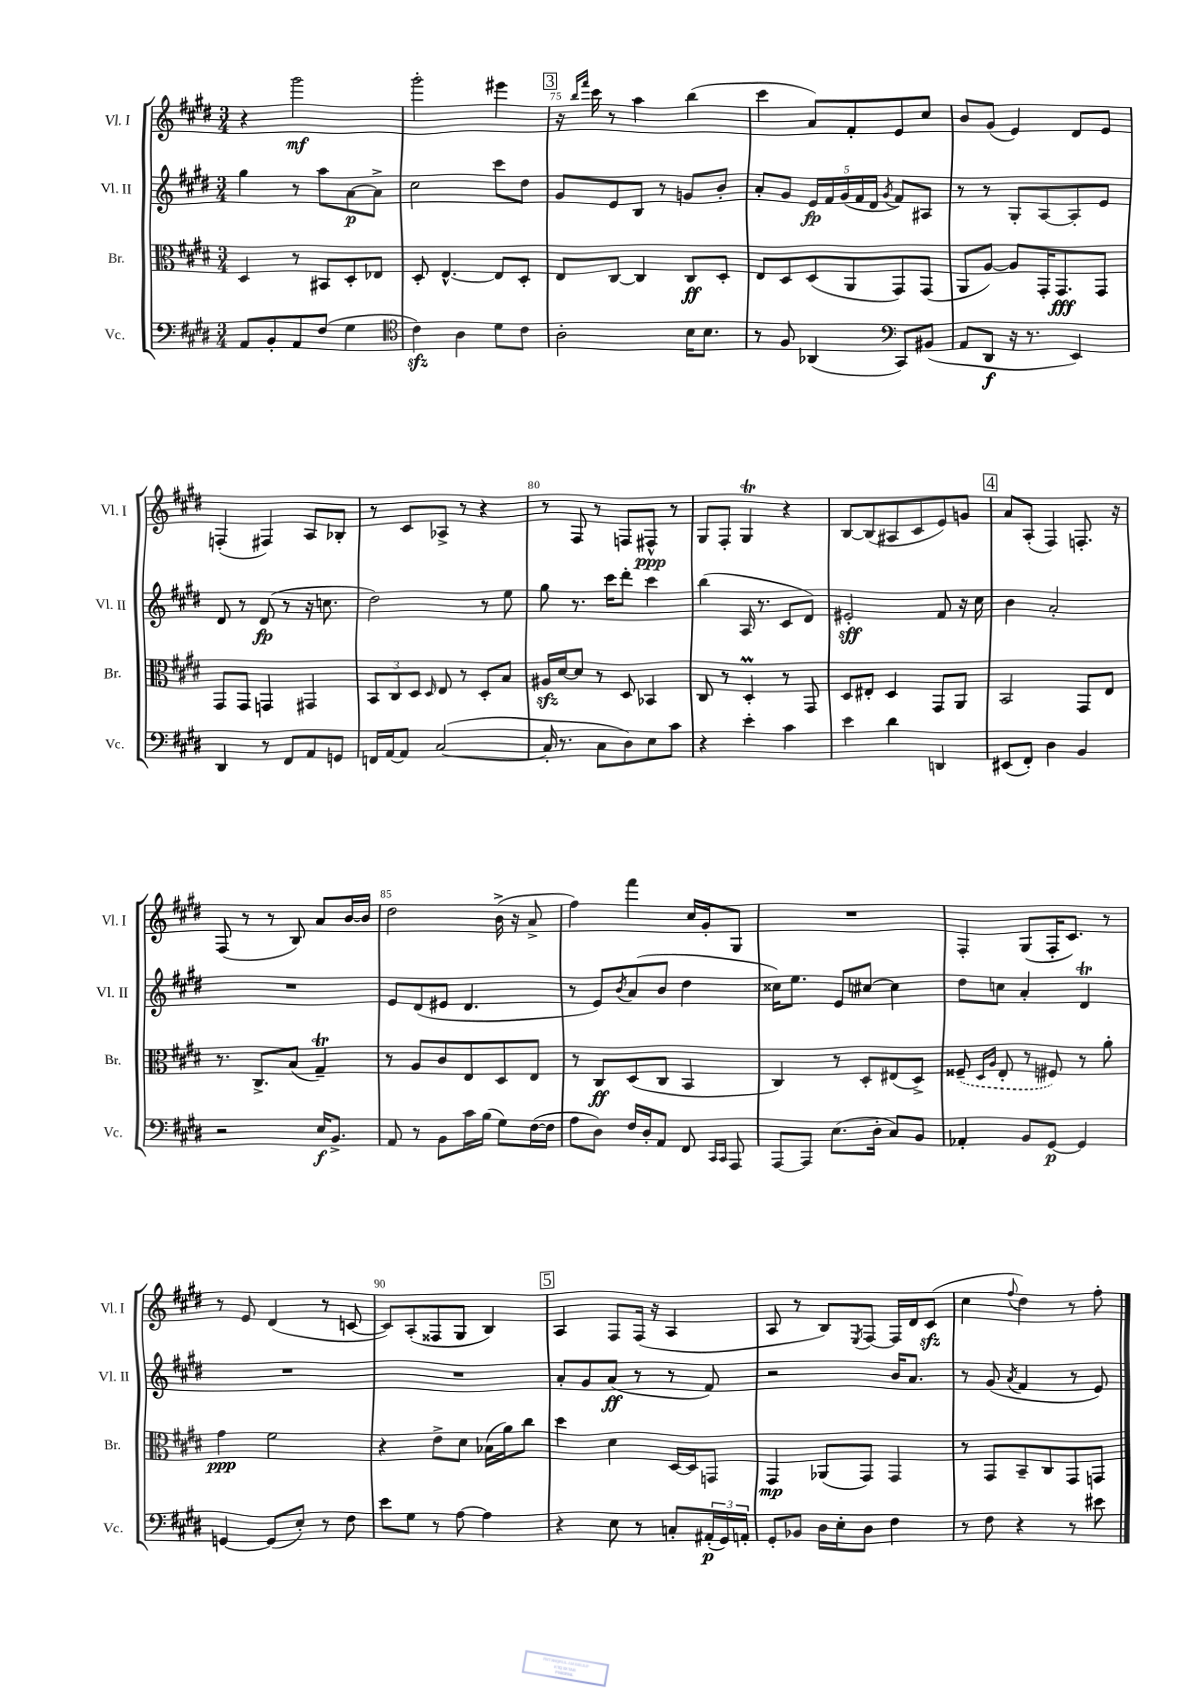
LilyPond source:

<<
\new StaffGroup <<
\new Staff = "s0" \with { instrumentName = "Vl. I" shortInstrumentName = "Vl. I" } {
    \clef treble \key e \major \numericTimeSignature \time 3/4
    r4 gis'''2\mf |
    gis'''2-. eis'''4 |
    \mark \markup { \box "3" } r16 \grace { b''16 fis'''16 } cis'''16 r8 a''4 b''4( |
    cis'''4 a'8) fis'8-. e'8 cis''8 |
    b'8 gis'8( e'4) dis'8 e'8 |
    f4-.( fis4) a8 bes8-. |
    r8 cis'8 aes8-> r8 r4 |
    r8 fis8 r8 f8 fis8-^\ppp r8 |
    gis8 fis8-. gis4\trill r4 |
    b8~ b8( ais8 cis'8 e'8) g'8 |
    \mark \markup { \box "4" } a'8 a8-.( fis4) f8.-. r16 |
    fis8( r8 r8 b8) a'8 b'16~ b'16 |
    dis''2 b'16->( r16 a'8-> |
    fis''4) fis'''4 cis''16 gis'16-. gis8 |
    R2. |
    fis4-. gis8( fis16-. cis'8.) r8 |
    r8 e'8 dis'4( r8 c'8~ |
    c'8) a8-.( fisis8 gis8 b4) |
    \mark \markup { \box "5" } a4 fis8 fis16( r16 a4 |
    a8 r8 b8) \acciaccatura { e8 } fis8~ fis16 dis'16 cis'8\sfz( |
    cis''4 \appoggiatura { fis''8 } dis''4) r8 fis''8-. \bar "|." |
}
\new Staff = "s1" \with { instrumentName = "Vl. II" shortInstrumentName = "Vl. II" } {
    \clef treble \key e \major \numericTimeSignature \time 3/4
    gis''4 r8 a''8 a'8~\p a'8-> |
    cis''2 cis'''8 dis''8 |
    \mark \markup { \box "3" } gis'8 e'8 b8 r8 g'8 b'8-. |
    a'8-. gis'8 \tuplet 5/4 { e'16\fp fis'16 gis'16( fis'16 dis'16 } \acciaccatura { gis'8 } fis'8) ais8 |
    r8 r8 gis8-. a8~ a8-. e'8 |
    dis'8 r8 dis'8\fp( r8 r16 c''8. |
    dis''2) r8 e''8 |
    gis''8 r8. cis'''16 dis'''8-. cis'''4 |
    b''4( a16 r8. cis'8 dis'8) |
    eis'2-.\sff fis'8 r16 cis''16 |
    \mark \markup { \box "4" } b'4 a'2-. |
    R2. |
    e'8 dis'8( eis'8 dis'4. |
    r8 e'8) \acciaccatura { b'8 } a'8( b'8 dis''4 |
    cisis''16) e''8. e'8 cis''8~ cis''4 |
    dis''8 c''8 a'4-. dis'4\trill |
    R2. |
    R2. |
    \mark \markup { \box "5" } a'8-. gis'8 a'8\ff( r8 r8 fis'8) |
    r2 b'16 a'8. |
    r8 gis'8( \acciaccatura { a'8 } fis'4 r8 e'8) \bar "|." |
}
\new Staff = "s2" \with { instrumentName = "Br." shortInstrumentName = "Br." } {
    \clef alto \key e \major \numericTimeSignature \time 3/4
    dis4 r8 bis,8 dis8-. ees8 |
    dis8-. e4.~-^ e8 dis8-. |
    \mark \markup { \box "3" } e8 cis8~ cis4 cis8\ff dis8-. |
    e8 dis8 dis8( a,8 gis,8) gis,8( |
    a,8 a8~) a8 gis,16-. gis,8.\fff gis,8 |
    gis,8 gis,8 g,4 gis,4 |
    \tuplet 3/2 { b,8 cis8 dis8 } \grace { dis16 } e8 r8 dis8-. b8 |
    ais16\sfz dis'16~ dis'8 r8 dis8 bes,4 |
    cis8 r8 dis4-.\prall r8 gis,8 |
    dis8 eis8-. dis4 gis,8 a,8 |
    \mark \markup { \box "4" } b,2 gis,8 e8 |
    r8. cis8.-> b8( gis4--\trill) |
    r8 a8 cis'8 e8 dis8 e8 |
    r8 cis8\ff dis8( cis8 b,4 |
    cis4) r8 dis8-. eis8( dis8->) |
    \once \slurDashed fisis8--( \grace { dis16 a16 } e8-. r8 fis8) r8 a'8-. |
    gis'4\ppp fis'2 |
    r4 e'8-> dis'8 bes16( a'16) cis''8 |
    \mark \markup { \box "5" } dis''4 dis'4 dis16~ dis16 g,8 |
    gis,4\mp aes,8( gis,8) gis,4 |
    r8 gis,8 b,8-- cis8 gis,8 g,8 \bar "|." |
}
\new Staff = "s3" \with { instrumentName = "Vc." shortInstrumentName = "Vc." } {
    \clef bass \key e \major \numericTimeSignature \time 3/4
    a,8 b,8-. a,8 fis8( gis4 |
    \clef tenor cis'4\sfz) a4 dis'8 cis'8 |
    \mark \markup { \box "3" } a2-. b16 b8. |
    r8 fis8 aes,4( \clef bass cis,8) bis,8( |
    a,8 dis,8\f r16 r8. e,4) |
    dis,4 r8 fis,8 a,8 g,8 |
    f,16 a,16~ a,8 cis2~( |
    cis16-. r8. cis8 dis8) e8 cis'8 |
    r4 e'4-. cis'4 |
    e'4 dis'4 d,4 |
    \mark \markup { \box "4" } eis,8( fis,8-.) dis4 b,4 |
    r2 e16\f b,8.-> |
    a,8 r8 b,8 cis'16 b16( gis8) fis16~( fis16 |
    a8 dis8) fis16 dis16-. a,8 fis,8 \grace { cis,16 cis,16 } a,,8 |
    a,,8~ a,,8 e8.( dis16-. cis8) b,8 |
    aes,4-. b,8 gis,8~\p gis,4 |
    g,4~ g,8( e8-.) r8 fis8 |
    e'8 gis8 r8 a8~ a4 |
    \mark \markup { \box "5" } r4 e8 r8 c8-. \tuplet 3/2 { ais,16-.\p( gis,16) a,16-. } |
    gis,8-. bes,8 dis16 e16-. dis8 fis4 |
    r8 fis8 r4 r8 eis'8 \bar "|." |
}
>>
>>
\layout { \context { \Score currentBarNumber = #73 \override BarNumber.break-visibility = ##(#f #t #t) barNumberVisibility = #(every-nth-bar-number-visible 5) } }
